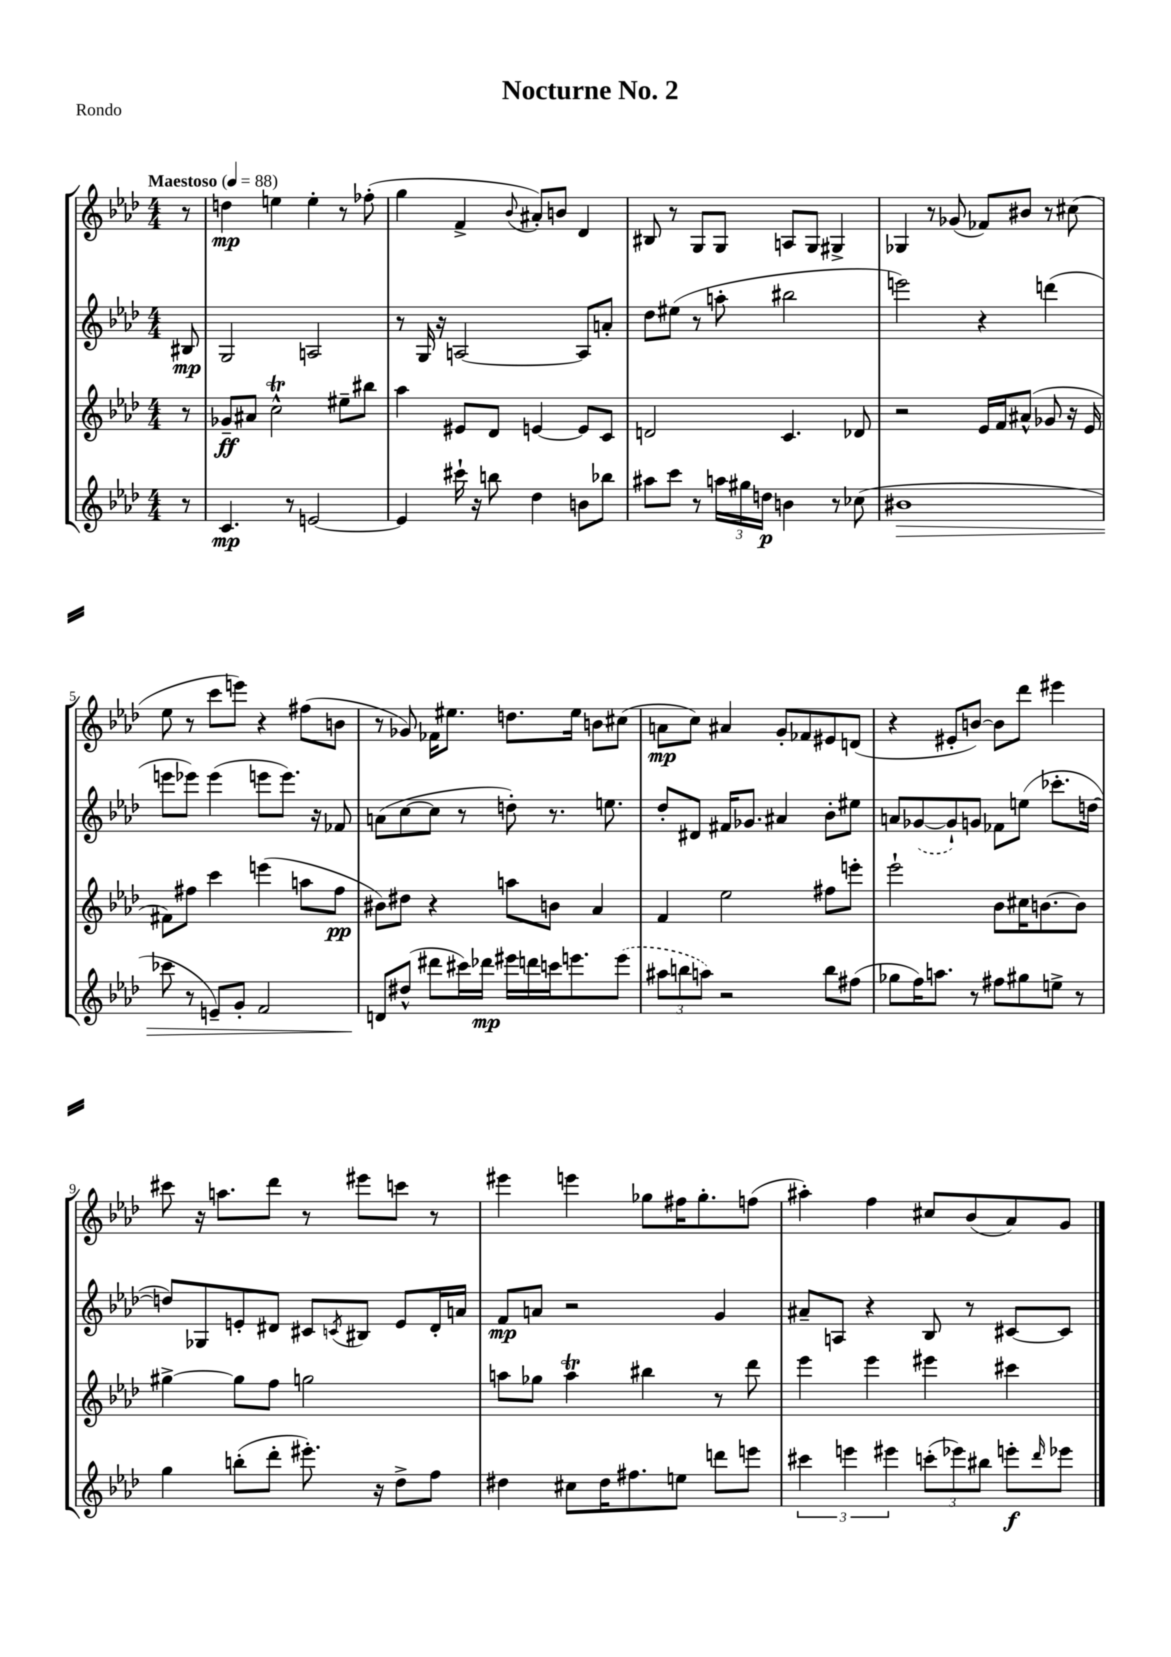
\header { title = "Nocturne No. 2" piece = "Rondo" }
<<
\new StaffGroup <<
\new Staff = "s0" {
    \clef treble \key aes \major \numericTimeSignature \time 4/4 \partial 8 \tempo "Maestoso" 4 = 88
    r8 |
    d''4\mp e''4 e''4-. r8 fes''8-.( |
    g''4 f'4-> \appoggiatura { bes'8 } ais'8-.) b'8 des'4 |
    bis8 r8 g8 g8 a8 g8 gis4-> |
    ges4 r8 ges'8( fes'8) bis'8 r8 cis''8( |
    ees''8 r8 c'''8 e'''8) r4 fis''8( b'8 |
    r8 ges'8) fes'16 eis''8. d''8. eis''16 b'8 cis''8( |
    a'8\mp c''8) ais'4 g'8-. fes'8 eis'8 d'8( |
    r4 eis'8-. b'8~) b'8 des'''8 eis'''4 |
    cis'''8 r16 a''8. des'''8 r8 eis'''8 c'''8 r8 |
    eis'''4 e'''4 ges''8 fis''16 ges''8.-. f''8( |
    ais''4-.) f''4 cis''8 bes'8( aes'8) g'8 \bar "|." |
}
\new Staff = "s1" {
    \clef treble \key aes \major \numericTimeSignature \time 4/4 \partial 8
    bis8\mp |
    g2 a2 |
    r8 g16 r16 a2~ a8 a'8-. |
    des''8 eis''8( r8 a''8-. bis''2 |
    e'''2) r4 d'''4( |
    e'''8 ees'''8) ees'''4( e'''8 e'''8.) r16 fes'8 |
    a'8( c''8~ c''8 r8 d''8-.) r8. e''8. |
    des''8-. dis'8 fis'16 ges'8. ais'4 bes'8-. eis''8 |
    a'8 \once \slurDashed ges'8~( ges'8-!) g'8 fes'8 e''8( ces'''8.-. d''16~ |
    d''8) ges8 e'8-. dis'8 cis'8 \acciaccatura { c'8 } bis8 e'8 dis'16-. a'16 |
    f'8\mp a'8 r2 g'4 |
    ais'8-- a8 r4 bes8 r8 cis'8~ cis'8 \bar "|." |
}
\new Staff = "s2" {
    \clef treble \key aes \major \numericTimeSignature \time 4/4 \partial 8
    r8 |
    ges'8--\ff ais'8 c''2-^\trill eis''8-- bis''8 |
    aes''4 eis'8 des'8 e'4~ e'8 c'8 |
    d'2 c'4. des'8 |
    r2 ees'16 f'16 ais'8-^( ges'8 r16 ees'16 |
    fis'8) fis''8 c'''4 e'''4( a''8 fis''8\pp |
    bis'8) dis''8 r4 a''8 b'8 aes'4 |
    f'4 ees''2 fis''8 e'''8-. |
    ees'''2-! bes'8 cis''16 b'8.~ b'8 |
    gis''4~-> gis''8 f''8 g''2 |
    a''8 ges''8 a''4\trill bis''4 r8 des'''8 |
    ees'''4 ees'''4 eis'''4 cis'''4 \bar "|." |
}
\new Staff = "s3" {
    \clef treble \key aes \major \numericTimeSignature \time 4/4 \partial 8
    r8 |
    c'4.\mp r8 e'2~ |
    e'4 cis'''16-! r16 b''8 des''4 b'8 bes''8 |
    ais''8 c'''8 r8 \tuplet 3/2 { a''16 gis''16 d''16\p } b'4 r8 ces''8( |
    bis'1\> |
    ces'''8 r8 e'8--) g'8-. f'2 |
    d'8\! dis''8-^( dis'''8 cis'''16) des'''16\mp eis'''16 d'''16 c'''16 e'''8. \once \slurDashed e'''8( |
    \tuplet 3/2 { ais''8 b''8 a''8) } r2 b''8 fis''8( |
    ges''8 f''16) a''8. r8 fis''8 gis''8 e''8-> r8 |
    g''4 b''8-.( des'''8-. eis'''8.-.) r16 des''8-> f''8 |
    dis''4 cis''8 dis''16 fis''8. e''8 d'''8 e'''8 |
    \tuplet 3/2 { cis'''4 e'''4 eis'''4 } \tuplet 3/2 { c'''8-.( ees'''8) bis''8 } e'''8-.\f \grace { des'''16 } ees'''8 \bar "|." |
}
>>
>>
